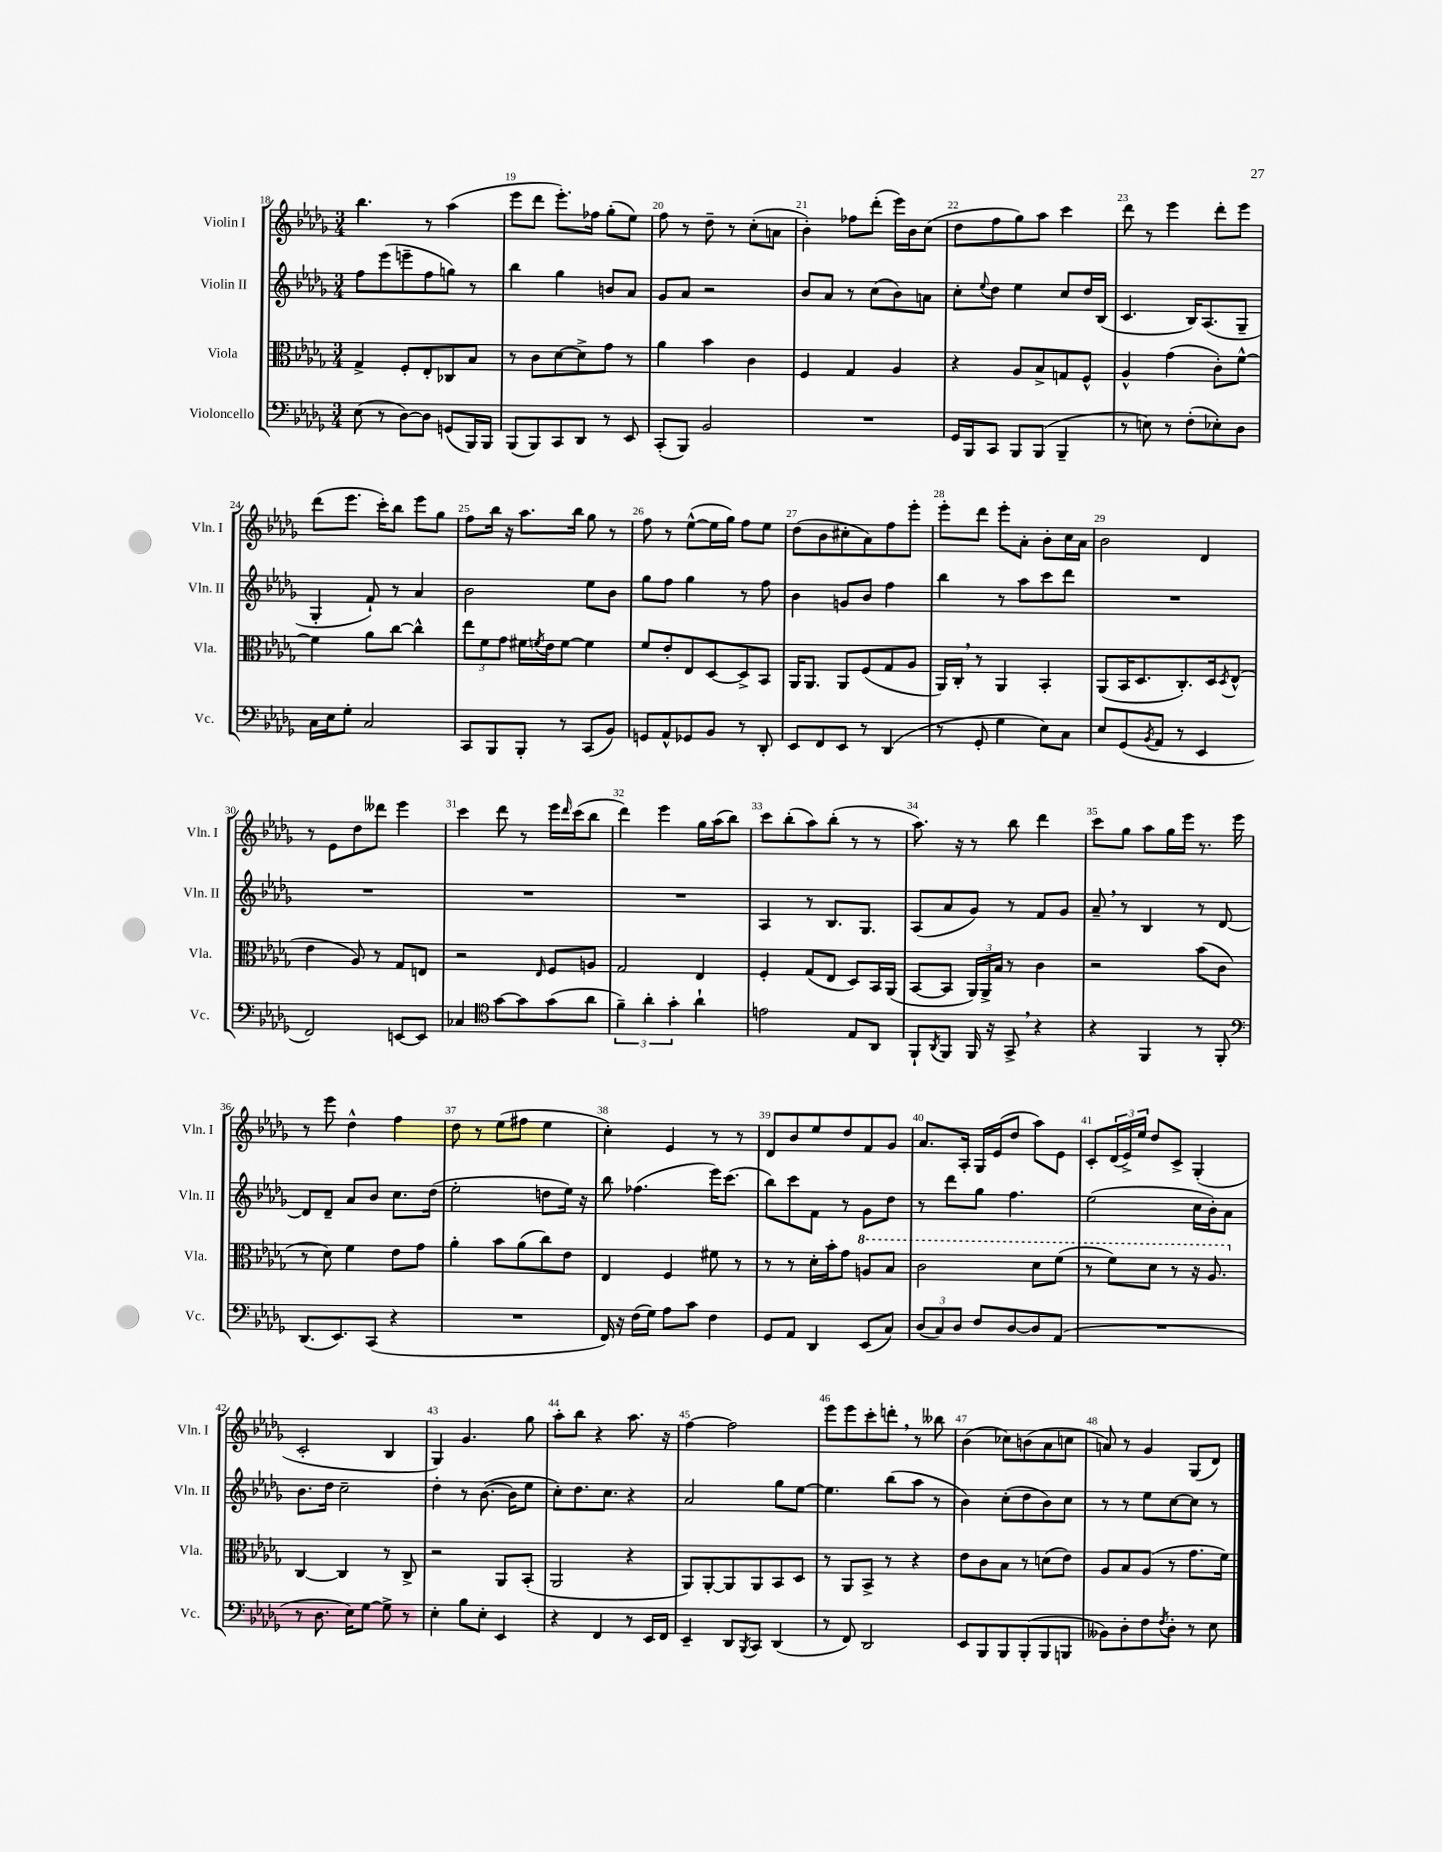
<<
\new StaffGroup <<
\new Staff = "s0" \with { instrumentName = "Violin I" shortInstrumentName = "Vln. I" } {
    \clef treble \key des \major \numericTimeSignature \time 3/4
    bes''4. r8 aes''4( |
    ees'''8 des'''8 ees'''8.-.) fes''16 ges''8-.( ees''8) |
    f''8 r8 des''8-- r8 c''8-.( a'8 |
    bes'4-.) fes''8 des'''8-.( ees'''16) bes'16 c''8( |
    des''8 f''8 ges''8) aes''8 c'''4 |
    des'''8 r8 ees'''4 des'''8-. ees'''8 |
    des'''8( ees'''8. c'''16-.) bes''8 ees'''8 ges''8 |
    f''8 bes''16 r16 aes''8. bes''16 ges''8 r8 |
    f''8 r8 ees''8~-^( ees''16 ges''16) f''8 ees''8 |
    des''8( bes'8 cis''8-. aes'8) f''8 ees'''8-. |
    ees'''8-. des'''8 ees'''8-. aes'8-. bes'8-. c''16 aes'16 |
    bes'2 des'4 |
    r8 ees'8 des''8 deses'''8 ees'''4 |
    c'''4 des'''8 r8 ees'''16 \grace { des'''16 } c'''16( bes''8 |
    des'''4) ees'''4 ges''16 aes''16( bes''8) |
    c'''8 bes''8-.( aes''8) bes''8-.( r8 r8 |
    aes''8.) r16 r8 bes''8 des'''4 |
    c'''8 ges''8 aes''8 ges''16 ees'''16 r8. ees'''16 |
    r8 ees'''8 des''4-^ f''4 |
    des''8 r8 ees''8( fis''8 ees''4 |
    c''4-.) ees'4 r8 r8 |
    des'8 bes'8 ees''8 des''8 f'8 ges'8 |
    aes'8. aes16-. ges16 ees'16( des''8 aes''8) ees'8 |
    c'8-. \tuplet 3/2 { des'16( ees'16->) ees''16 } des''8 c'8-> ges4-.( |
    c'2-. bes4 |
    ges4) ges'4. ges''8 |
    aes''8-. bes''8 r4 aes''8. r16 |
    f''4~ f''2 |
    ees'''8 ees'''8 c'''8-. d'''8-. \breathe r8 beses''8 |
    bes'4( ces''8) b'8( aes'8 c''8 |
    a'8) r8 ges'4 ges8( des'8) \bar "|." |
}
\new Staff = "s1" \with { instrumentName = "Violin II" shortInstrumentName = "Vln. II" } {
    \clef treble \key des \major \numericTimeSignature \time 3/4
    f''8 ees'''8( e'''8-- f''8 g''8) r8 |
    bes''4 ges''4 b'8 aes'8 |
    ges'8 aes'8 r2 |
    bes'8 aes'8 r8 c''8( bes'8) a'8 |
    c''8-. \appoggiatura { ees''8 } des''8 ees''4 c''8 des''16 bes16( |
    c'4. bes16) aes8.( ges8-- |
    ges4-. f'8-!) r8 aes'4 |
    bes'2 ees''8 bes'8 |
    ges''8 f''8 ges''4 r8 f''8 |
    bes'4 g'8 bes'8 f''4 |
    bes''4 r8 aes''8 c'''8 des'''8 |
    R2. |
    R2. |
    R2. |
    R2. |
    aes4 r8 bes8. ges8. |
    aes8( aes'8 ges'8) r8 f'8 ges'8 |
    aes'8-- \breathe r8 bes4 r8 des'8~ |
    des'8 des'8-- aes'8 bes'8 c''8. des''16( |
    ees''2-. d''8 ees''16) r16 |
    bes''8 fes''4.( ees'''16) c'''8.( |
    bes''8) c'''8 f'8 r8 ges'8 des''8 |
    r8 des'''8 ges''8 f''4. |
    ees''2( c''16 bes'16-.) aes'8 |
    bes'8. des''16 c''2-- |
    des''4-. r8 bes'8.~( bes'16 ees''8 |
    c''8-.) des''8. c''8. r4 |
    aes'2 ges''8 ees''8~ |
    ees''4. bes''8( aes''8 r8 |
    bes'4) c''8-.( des''8 bes'8) c''8 |
    r8 r8 ees''8 c''8~ c''8 r8 \bar "|." |
}
\new Staff = "s2" \with { instrumentName = "Viola" shortInstrumentName = "Vla." } {
    \clef alto \key des \major \numericTimeSignature \time 3/4
    ges4-> f8-. ees8-. ces8 bes8 |
    r8 c'8 des'8~ des'8-> ges'8 r8 |
    aes'4 bes'4 c'4 |
    f4 ges4 aes4 |
    r4 aes8 bes8-> g8 f8-^ |
    aes4-^ ges'4( c'8-.) f'8~-^ |
    f'4 aes'8 c''8~ c''4-^ |
    \tuplet 3/2 { ees''8 f'8 ges'8 } fis'16 \acciaccatura { f'8 } ees'16 f'8~ f'4 |
    f'8 ees'8-. ees8 des8~ des8-> bes,8 |
    aes,16 aes,8. aes,8 f8( ges8 aes8 |
    aes,16) c16-. \breathe r8 aes,4 bes,4-. |
    aes,8( bes,16 des8. c8.-.) des16 \acciaccatura { des8 } ees8-^( |
    ees'4 aes8) r8 ges8 e8 |
    r2 \grace { ees16 } f8 a8 |
    ges2 ees4 |
    f4-. ges8( ees8 des8) bes,16 aes,16( |
    bes,8~ bes,8 \tuplet 3/2 { aes,16) aes,16-> bes16 } r8 c'4 |
    r2 bes'8( c'8 |
    r8 des'8) f'4 ees'8 ges'8 |
    aes'4-. bes'8 aes'8( c''8) ees'8 |
    ees4 f4 fis'8 r8 |
    r8 r8 des'16-. bes'16-. ges'8 \ottava #1 a'8 bes'8 |
    c''2 des''8 f''8( |
    r8 f''8) des''8 r8 r16 aes'8. \ottava #0 |
    c4~ c4 r8 c8-> |
    r2 aes,8 bes,8-.( |
    aes,2 r4 |
    aes,8) aes,8~-. aes,8 aes,8 bes,8 des8 |
    r8 aes,8 bes,8-> r8 r4 |
    ees'8 c'8 bes8 r8 d'8( ees'8) |
    aes8 bes8 aes8( r8 ges'8. f'16) \bar "|." |
}
\new Staff = "s3" \with { instrumentName = "Violoncello" shortInstrumentName = "Vc." } {
    \clef bass \key des \major \numericTimeSignature \time 3/4
    ees8( r8 des8~) des8 g,8( bes,,16) bes,,16 |
    bes,,8( bes,,8) c,8 des,8 r8 ees,8 |
    c,8-.( bes,,8) bes,2 |
    R2. |
    ges,16 bes,,16 c,8 bes,,8 bes,,8( bes,,4-- |
    r8 e8) r8 f8-.( ees8-.) des8 |
    c16 ees16 ges8-. c2 |
    c,8 bes,,8 bes,,8-. r8 c,8( bes,8) |
    g,8 aes,8-^ ges,8 bes,8 r8 des,8-. |
    ees,8 f,8 ees,8 r8 des,4( |
    r8 ges,8-. ges4 ees8) c8 |
    ees8 ges,8( \acciaccatura { bes,8 } aes,8 r8 ees,4 |
    f,2) e,8~ e,8 |
    ces4 \clef tenor ges'8~ ges'8 ges'8( aes'8 |
    \tuplet 3/2 { f'4--) aes'4-. ges'4-. } aes'4-! |
    e'2 ees8 aes,8 |
    f,8-! \acciaccatura { aes,8 } f,8 f,16 r16 ges,8-> \breathe r4 |
    r4 f,4 r8 f,8-. |
    \clef bass des,8.( ees,8.) c,8( r4 |
    R2. |
    f,16) r16 f16( ges16) aes8 c'8 f4 |
    ges,8 aes,8 des,4 ees,8( c8) |
    \tuplet 3/2 { des8( c8) des8 } f8 des8~ des8 aes,8( |
    R2. |
    r8 des8. ees16) ges8~ ges8-> r8 |
    ees4-. bes8 ees8-. ees,4 |
    r4 f,4 r8 ees,16 f,16 |
    ees,4-- des,8 \acciaccatura { bes,,8 } c,8 des,4( |
    r8 f,8) des,2 |
    ees,8 bes,,8 bes,,8 bes,,8-.( bes,,8 b,,8 |
    beses,8) des8-. f8 \acciaccatura { f8 } des8-. r8 ees8 \bar "|." |
}
>>
>>
\layout { \context { \Score currentBarNumber = #18 \override BarNumber.break-visibility = ##(#f #t #t) barNumberVisibility = #all-bar-numbers-visible } }
